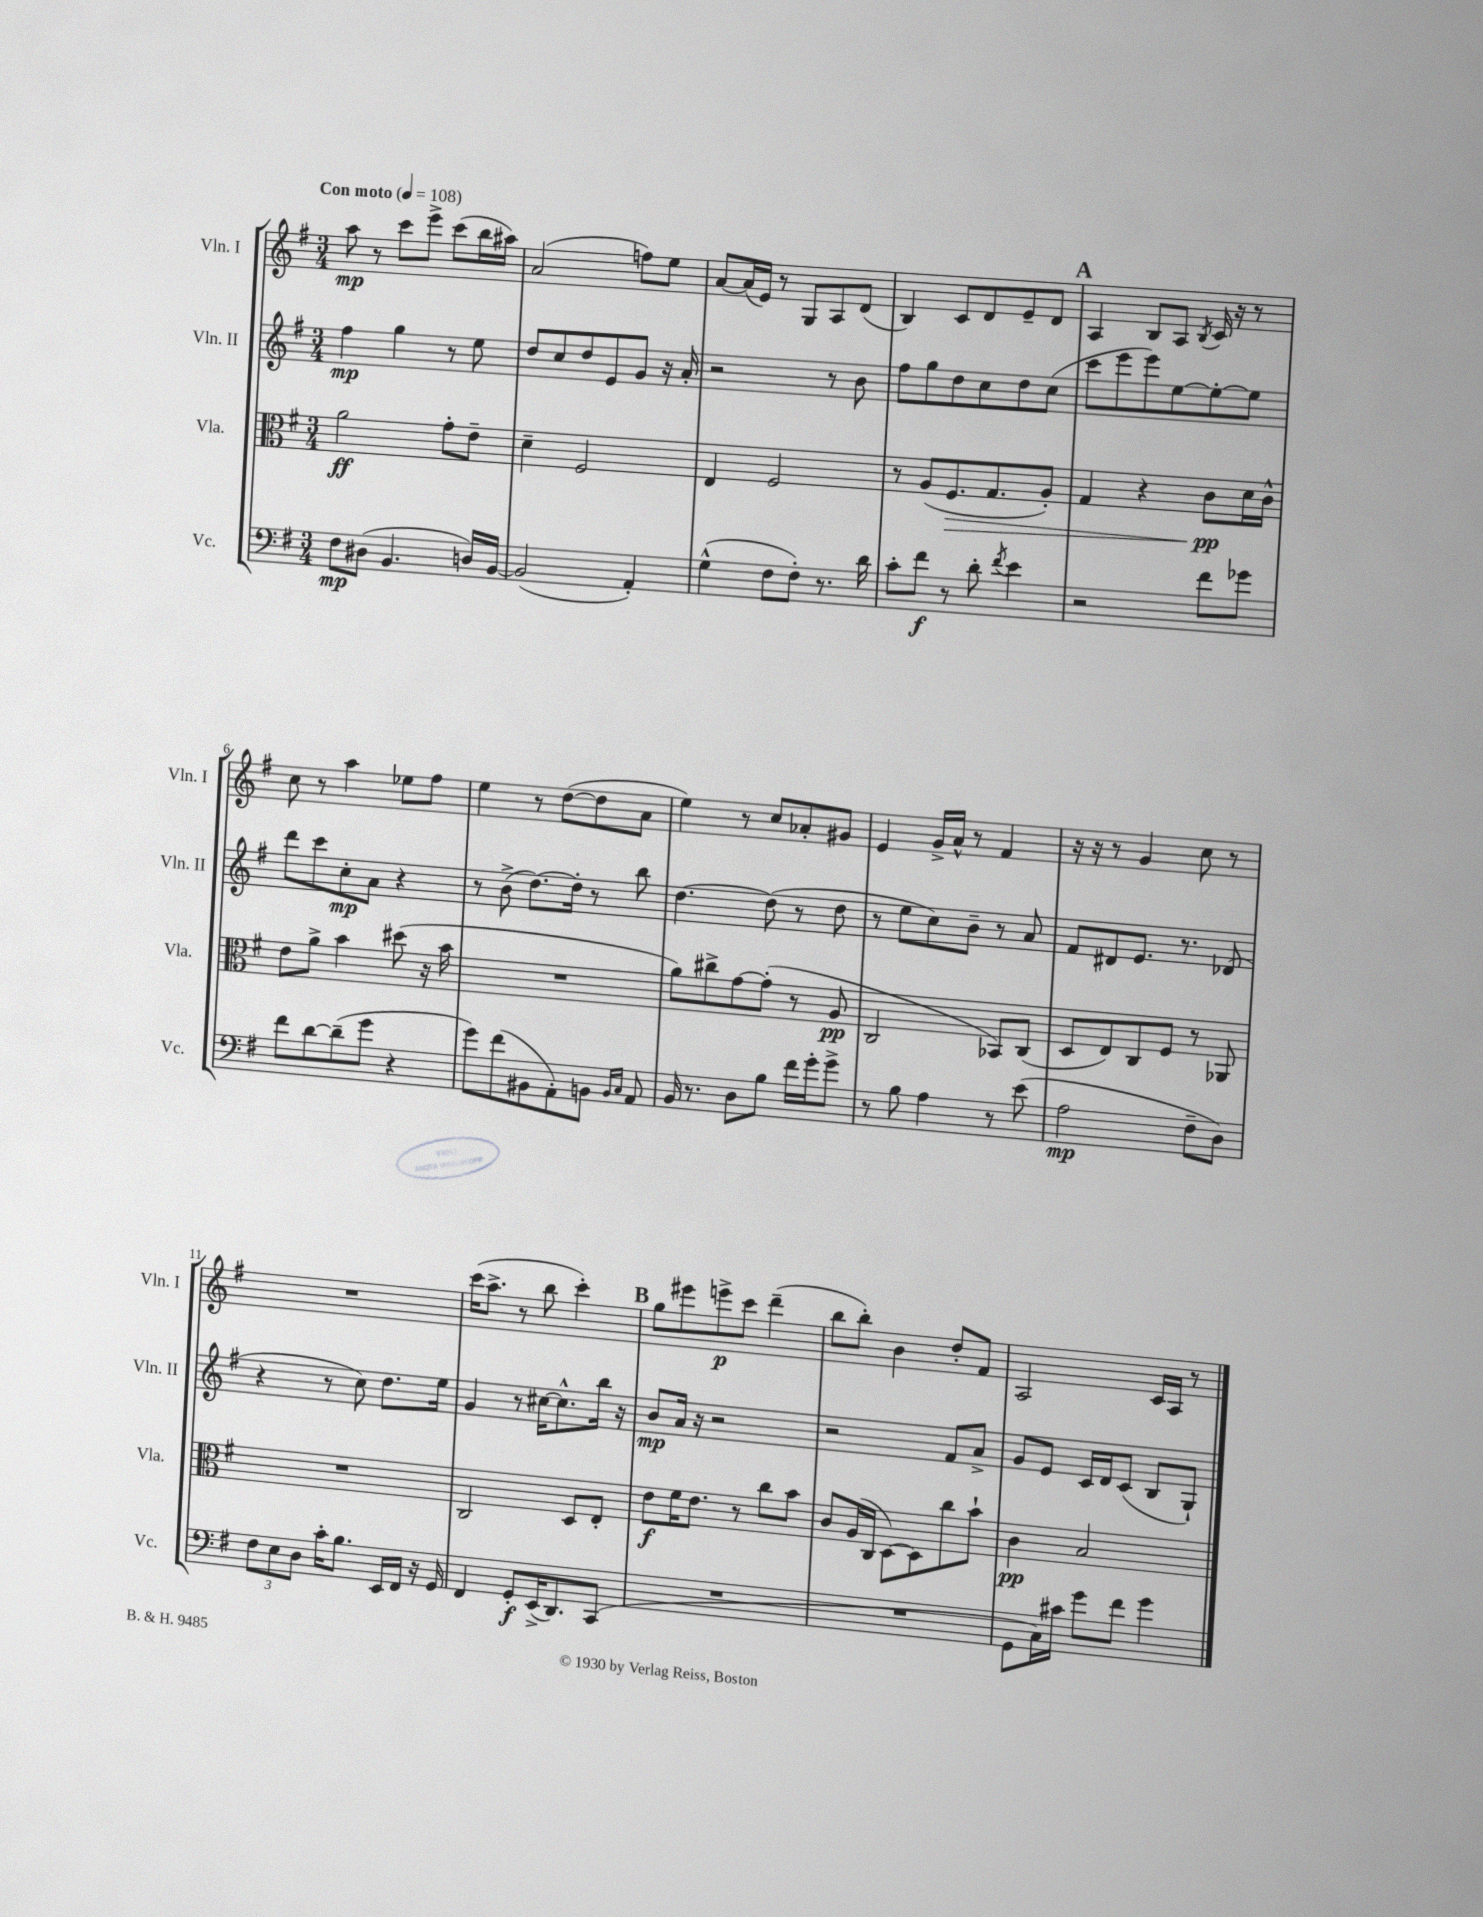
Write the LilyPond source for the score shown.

<<
\new StaffGroup <<
\new Staff = "s0" \with { instrumentName = "Vln. I" shortInstrumentName = "Vln. I" } {
    \clef treble \key g \major \numericTimeSignature \time 3/4 \tempo "Con moto" 4 = 108
    a''8\mp r8 c'''8 e'''8-> c'''8( b''16 ais''16) |
    a'2( f''8) e''8 |
    a'8~ a'16( e'16) r8 g8 a8 d'8( |
    b4) c'8 d'8 e'8-- d'8 |
    \mark \markup { \bold "A" } a4 b8 a8 \acciaccatura { b8 } c'16 r16 r8 |
    c''8 r8 a''4 ees''8 fis''8 |
    e''4 r8 d''8~( d''8 a'8 |
    e''4) r8 c''8 aes'8-. gis'8 |
    e'4 g'16-> a'16-^ r8 fis'4 |
    r16 r16 r8 g'4 c''8 r8 |
    R2. |
    c'''16( a''8.-> r8 b''8 c'''4-.) |
    \mark \markup { \bold "B" } g''8 eis'''8 e'''8->\p c'''8 d'''4--( |
    b''8 b''8-.) b'4 d''8-. fis'8 |
    a2 c'16 a16 r8 \bar "|." |
}
\new Staff = "s1" \with { instrumentName = "Vln. II" shortInstrumentName = "Vln. II" } {
    \clef treble \key g \major \numericTimeSignature \time 3/4
    fis''4\mp g''4 r8 e''8 |
    d''8 c''8 d''8 e'8 g'8 r16 a'16-. |
    r2 r8 b'8 |
    fis''8 g''8 d''8 c''8 d''8 c''8( |
    \mark \markup { \bold "A" } c'''8 e'''8 e'''8) e''8~ e''8~-. e''8 |
    d'''8 c'''8 c''8-.\mp a'8 r4 |
    r8 b'8->( d''8.~) d''16-. r8 b''8 |
    d''4.~ d''8( r8 d''8 |
    r8 e''8 c''8) b'8-- r8 a'8 |
    fis'8 dis'8 e'8. r8. des'8( |
    r4 r8 c''8) d''8. e''16 |
    g'4 r8 cis''16~ cis''8.-^ b''16 r16 |
    \mark \markup { \bold "B" } b'8\mp a'16 r16 r2 |
    r2 fis'8 a'8-> |
    g'8 e'8 c'16 d'16 c'8( b8 g8-!) \bar "|." |
}
\new Staff = "s2" \with { instrumentName = "Vla." shortInstrumentName = "Vla." } {
    \clef alto \key g \major \numericTimeSignature \time 3/4
    a'2\ff g'8-. e'8-- |
    d'4-- fis2 |
    e4 fis2 |
    r8 a8( fis8.\> g8. a8-.) |
    \mark \markup { \bold "A" } g4 r4 c'8\pp\! d'16 c'16-^ |
    e'8 a'8-> b'4 dis''8( r16 b'16 |
    R2. |
    a'8) cis''8-> g'8~ g'8-.( r8 a8\pp |
    c2 bes,8) c8( |
    d8 e8) c8 fis8 r8 aes,8 |
    R2. |
    c2 d8 e8-. |
    \mark \markup { \bold "B" } e'8\f fis'16 e'8. r8 c''8 b'8 |
    c'8 a16( c16 d8~) d8 c''8 b'8-! |
    c'4\pp b2 \bar "|." |
}
\new Staff = "s3" \with { instrumentName = "Vc." shortInstrumentName = "Vc." } {
    \clef bass \key g \major \numericTimeSignature \time 3/4
    fis8\mp dis8( b,4. d16) b,16~ |
    b,2( a,4-.) |
    g4-^( fis8 fis8-.) r8. d'16 |
    c'8-. fis'8\f r8 d'8-. \acciaccatura { fis'8 } e'4 |
    \mark \markup { \bold "A" } r2 fis'8 ges'8 |
    fis'8 d'8~ d'8--( g'8 r4 |
    g'8) fis'8( bis,8 a,8-.) b,8 \grace { b,16 c16 } a,8 |
    b,16 r8. d8 b8 fis'16 g'16-. g'8-> |
    r8 b8 a4 r8 e'8( |
    a2\mp fis8-- d8) |
    \tuplet 3/2 { fis8 e8 d8 } c'16-. b8. e,16 fis,16 r16 g,16 |
    fis,4 g,8-.\f e,16->( d,8.) c,8( |
    \mark \markup { \bold "B" } R2. |
    R2. |
    g,8 c16) cis'16 g'8 fis'8 g'4 \bar "|." |
}
>>
>>
